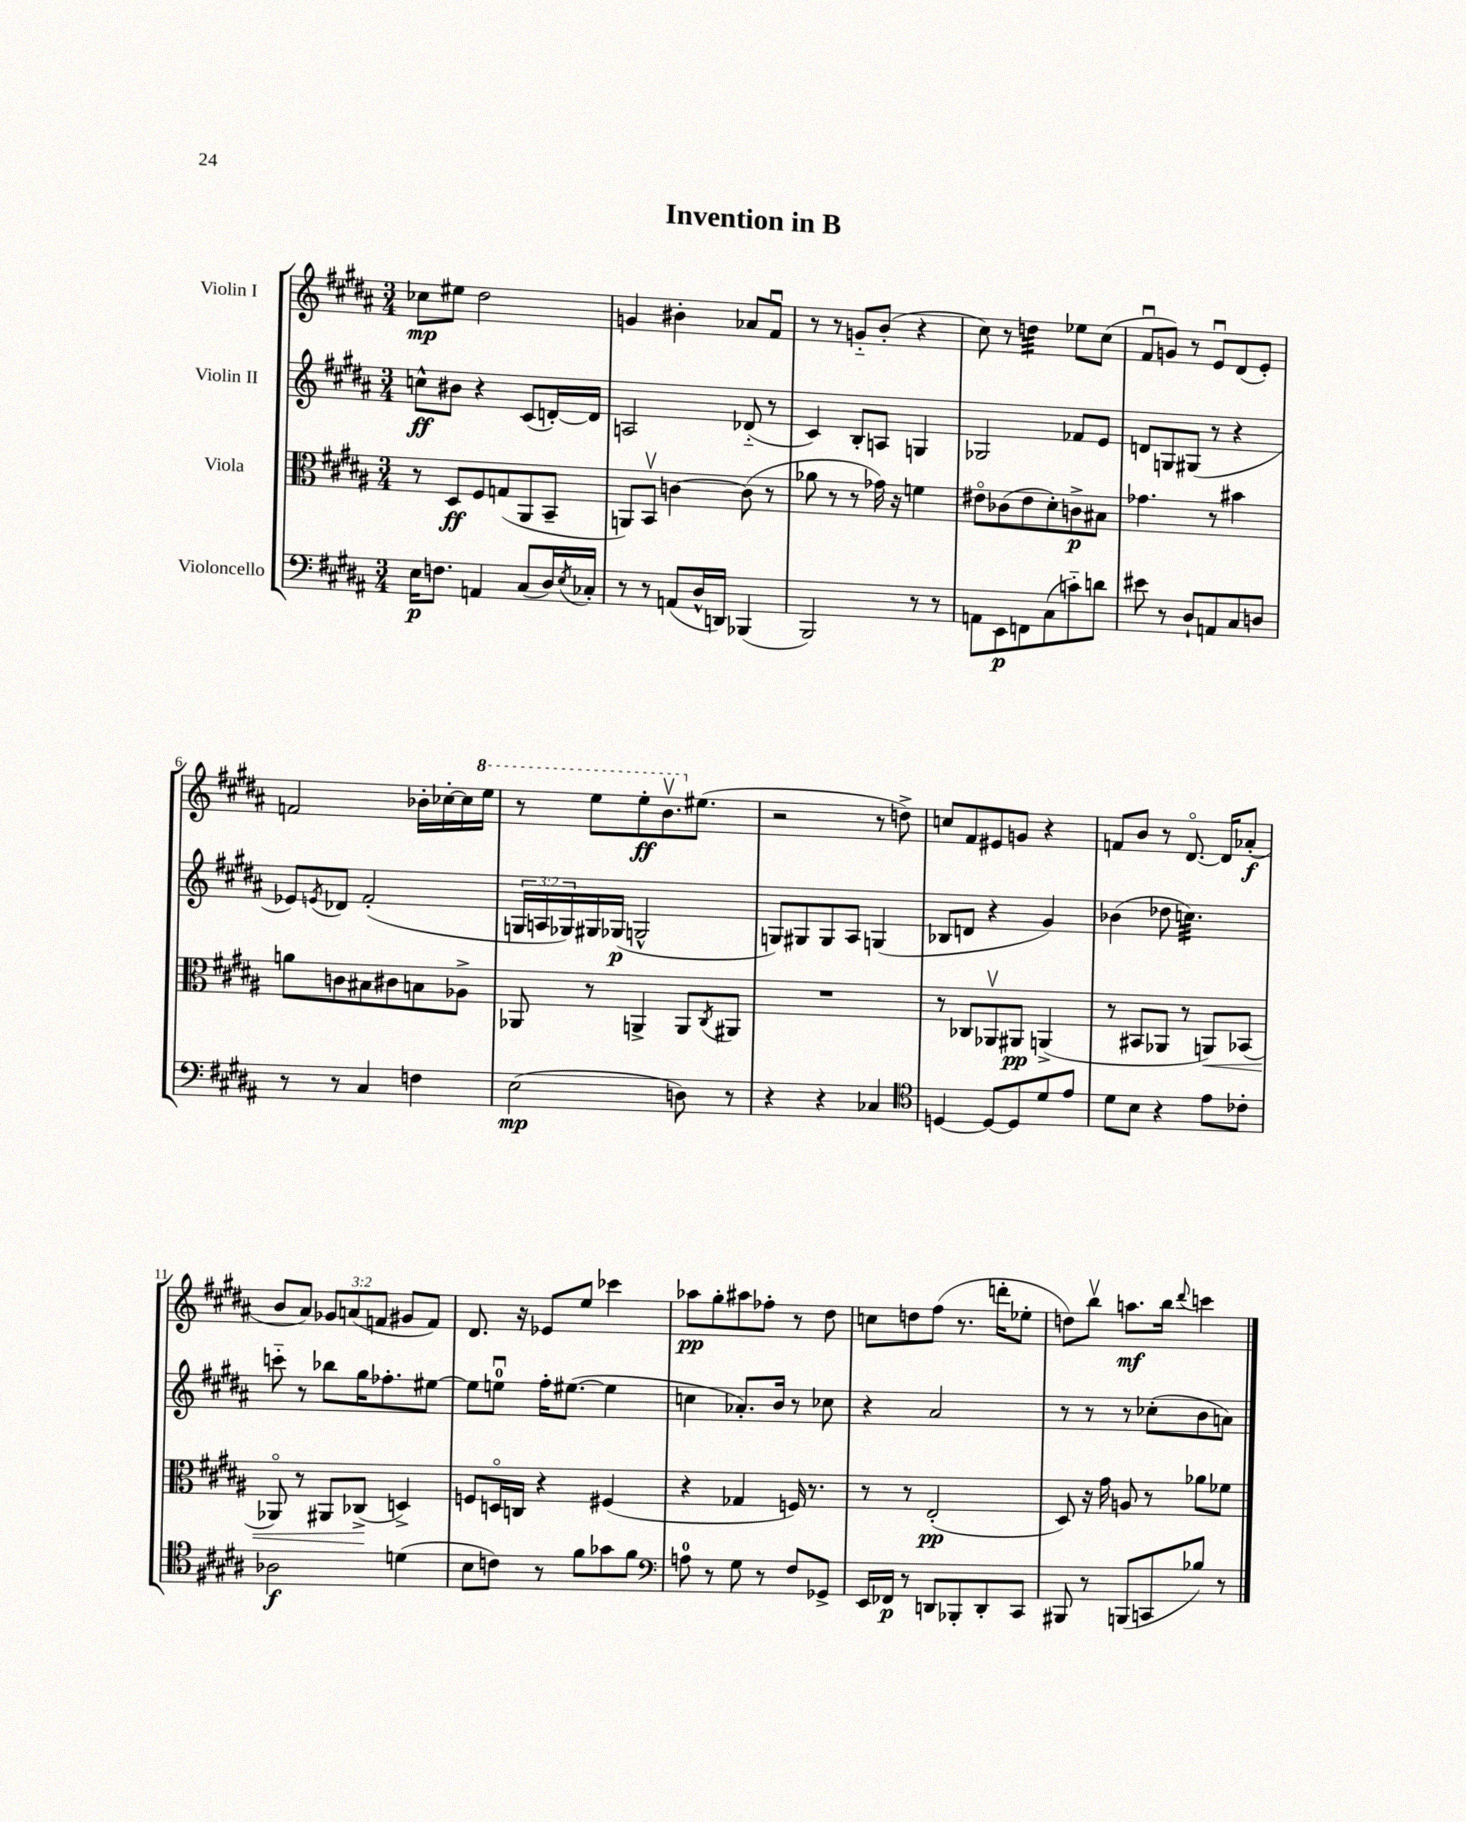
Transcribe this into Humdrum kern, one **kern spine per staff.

**kern	**kern	**kern	**kern
*staff4	*staff3	*staff2	*staff1
*clefF4	*clefC3	*clefG2	*clefG2
*k[f#c#g#d#a#]	*k[f#c#g#d#a#]	*k[f#c#g#d#a#]	*k[f#c#g#d#a#]
*M3/4	*M3/4	*M3/4	*M3/4
16E	8r	8cc^^	8cc-
8.F	.	.	.
.	8D#	8b#	8ee#
4AA	8F#	4r	2dd#
.	(8G	.	.
(8C#	8AA#	(8c#	.
16D#)	8BB~	[16d')	.
8qE	.	.	.
16C-'	.	16d]	.
=	=	=	=
8r	8AA)	2A	4g
8r	8BBv	.	.
(8AA	[4c	.	4b#'
16D#^^	.	.	.
16DD)	.	.	.
(4BBB-	(8c]	(8d-'~	8a-
.	8r	8r	8f#u
=	=	=	=
2BBB)	8a-	4c#)	8r
.	8r	.	8r
.	8r	8B'	8g'~
.	16g-)	8A	(8b'
.	16r	.	.
8r	4f	4G	4r
8r	.	.	.
=	=	=	=
8AA	8e#o	2G-	8cc#)
8EE	(8c-	.	8r
8FF	8e#	.	4dd
(8C#	8d#')	.	.
8c'~)	8c^	8f-	8ee-
8d	8B#	8e	(8cc#
=	=	=	=
8e#	4.g-	8d	8f#u
8r	.	8G	8g)
8D#`	.	(8G#	8r
8AA	8r	8r	8eu
8C#	4b#	4r	(8d#
8D	.	.	8e')
=	=	=	=
8r	8a	8e-)	2f
.	.	8qe	.
8r	8c	8d-	.
4C#	8B#	(2f#'	.
.	8c#	.	.
4F	8B	.	16b-'
.	.	.	[16cc-'
.	8A-^	.	16cc-]
.	.	.	16eee
=	=	=	=
(2E	8AA-	24G	8r
.	.	24A	.
.	.	24G-)	.
.	8r	16G#	8eee
.	.	(16G-	.
.	4AA^	2G^^	8eee'
.	.	.	8.bbv
8D)	8AA	.	.
.	.	.	(8.ee#
.	8qC#	.	.
8r	8AA#	.	.
=	=	=	=
4r	2.r	8G)	2r
.	.	8G#	.
4r	.	8G#	.
.	.	8A#	.
4C-	.	(4G	8r
.	.	.	8dd^)
=	=	=	=
*clefC4	*	*	*
[4D	8r	8B-	8cc
.	8C-	8d	8f#
8D_	8AA-v	4r	8e#
8D]	8AA#	.	8g
8d#	(4AA^	4g#)	4r
8e	.	.	.
=	=	=	=
8d#	8r	(4b-	8f
8B	8BB#	.	8b
4r	8AA-	8dd-	8r
.	8r	4.cc)	[8.d#o
8e	8AA)	.	.
.	.	.	16d#]
8c-'	(8BB-	.	(8a-'
=	=	=	=
2A-	8AA-o)	8ccc'~	8b
.	8r	8r	8a#)
.	8AA#	8bb-	12g-
.	.	.	(12a
.	(8C-^	16gg#	.
.	.	.	12f
.	.	8.ff-'	.
(4d	4D^)	.	8g#
.	.	[8ee#	8f)
=	=	=	=
8B	8F	8ee#]	8.d#
8c)	16Do	8eeu	.
.	16C	.	16r
8r	4r	16ff#'	8e-
.	.	([8.ee#	.
8f#	.	.	8ee
8g-	(4F#	4ee#]	4ccc-
8f#	.	.	.
=	=	=	=
*clefF4	*	*	*
8A	4r	4cc	8aa-
8r	.	.	8gg#'
8G#	4G-	8.a-')	8aa#
8r	.	.	8ff-'
.	.	16b	.
8F#	16F)	8r	8r
.	8.r	.	.
8GG-^	.	8cc-	8dd#
=	=	=	=
16EE	8r	4r	8cc
16FF-	.	.	.
8r	8r	.	8dd
8DD	(2E'	2a#	(8ff#
8BBB-'	.	.	8.r
8DD'	.	.	.
.	.	.	16ddd'
8CC#	.	.	8ee-'
=	=	=	=
8BBB#	8D#)	8r	8dd)
8r	16r	8r	8bbv
.	16g#	.	.
(8BBB	8A	8r	8.aa
8CC	8r	(8cc-'	.
.	.	.	16bb
.	.	.	8qqddd#
8B-)	8a-	8b	4ccc
8r	8f-	8a)	.
==	==	==	==
*-	*-	*-	*-
